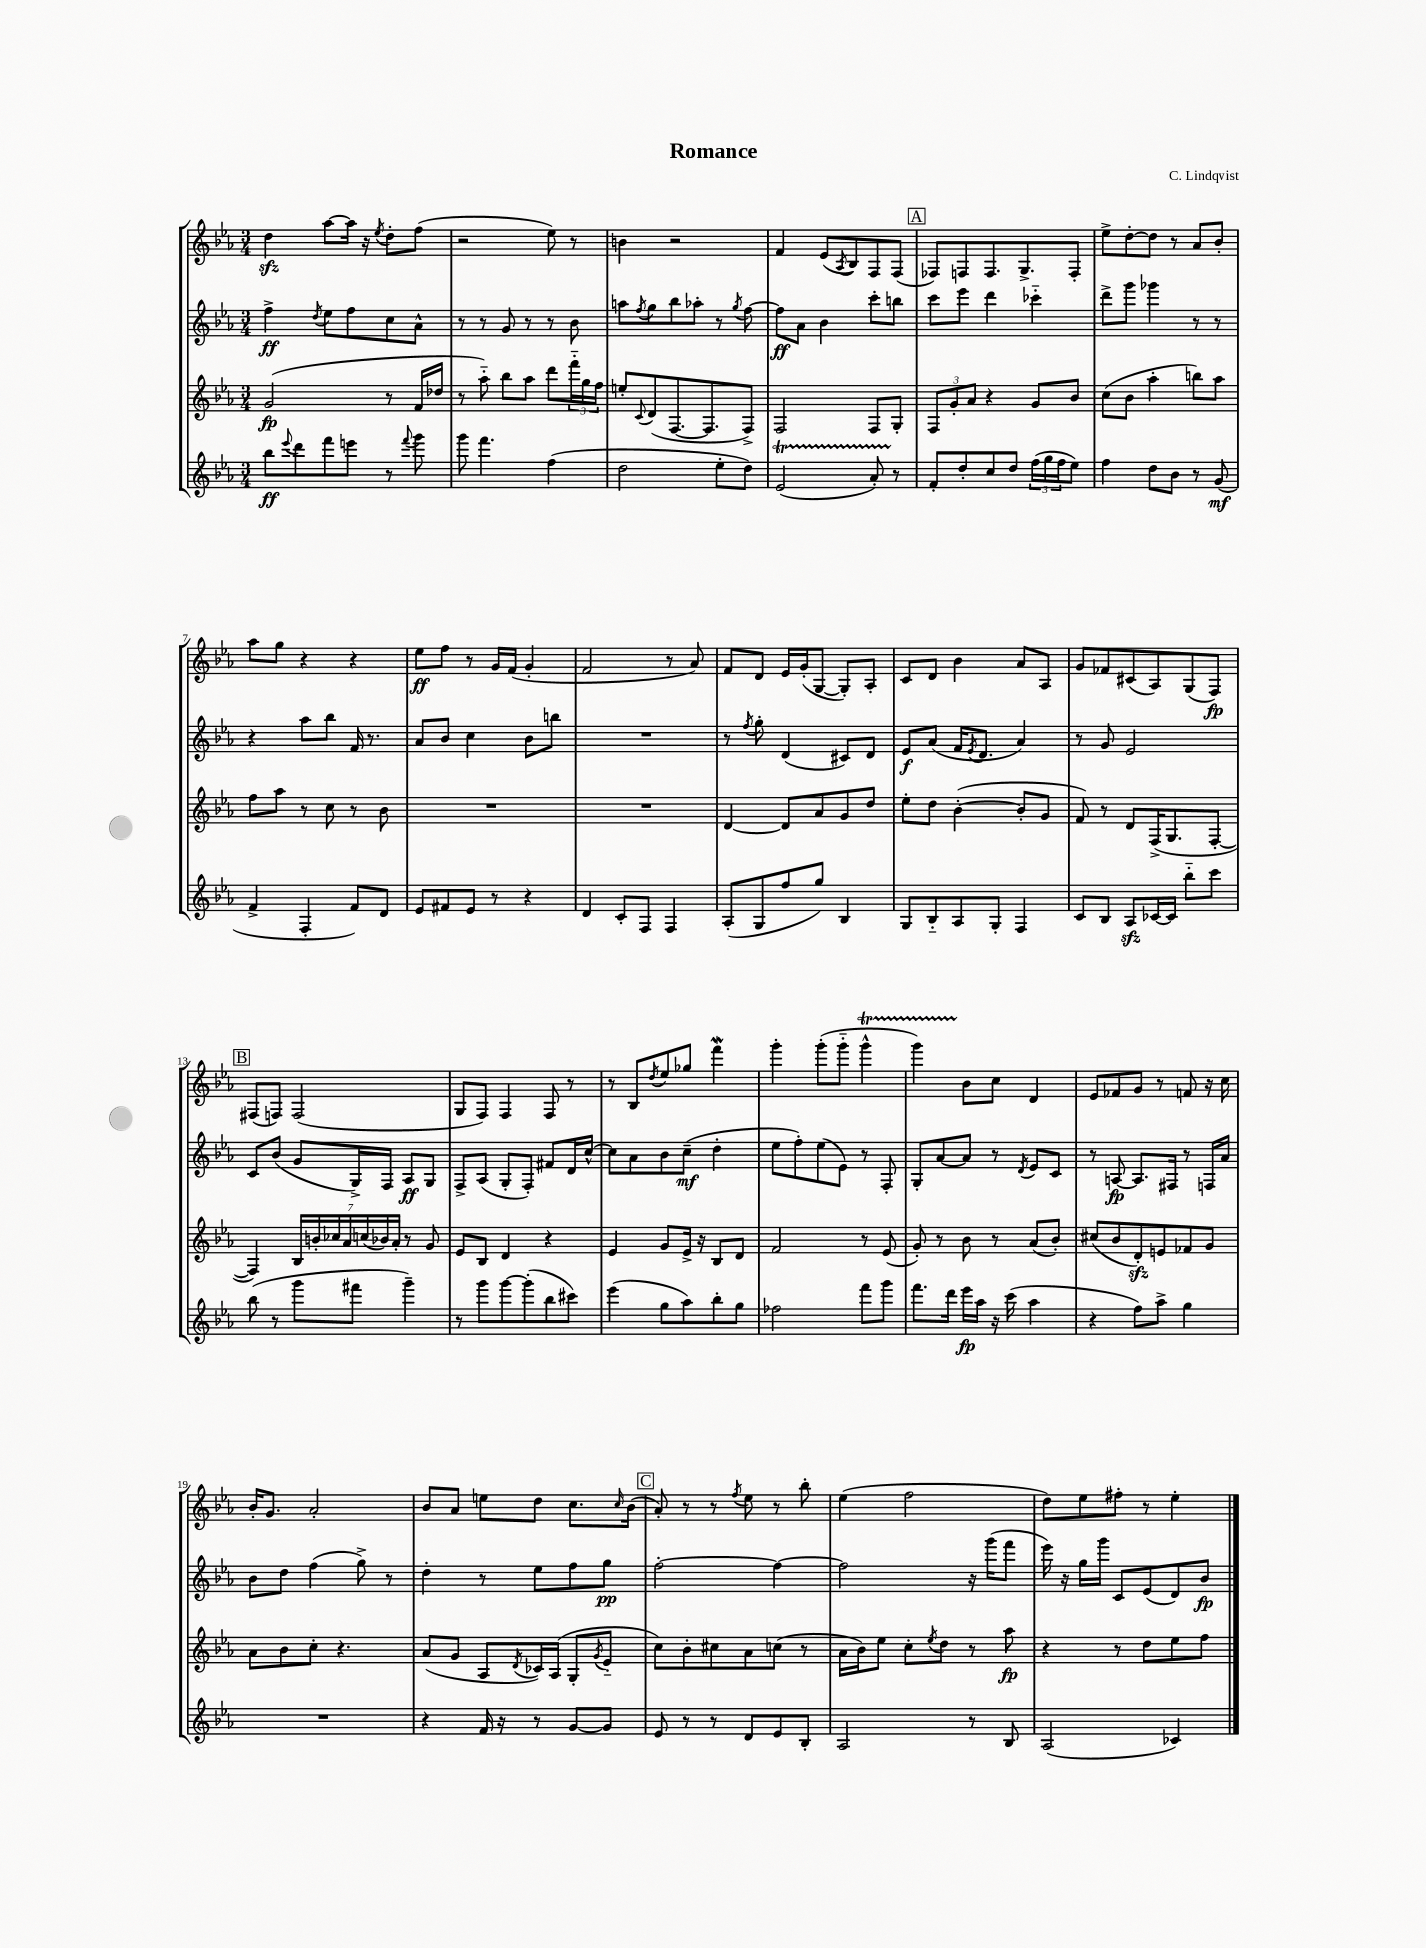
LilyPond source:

\header { title = "Romance" composer = "C. Lindqvist" }
<<
\new StaffGroup <<
\new Staff = "s0" {
    \clef treble \key ees \major \numericTimeSignature \time 3/4
    d''4\sfz aes''8~ aes''16 r16 \acciaccatura { ees''8 } d''8-. f''8( |
    r2 ees''8) r8 |
    b'4 r2 |
    f'4 ees'8( \acciaccatura { aes8 } bes8) f8 f8( |
    \mark \markup { \box "A" } fes8) f8 f8. g8.-> f8-. |
    ees''8-> d''8~-. d''8 r8 aes'8 bes'8-. |
    aes''8 g''8 r4 r4 |
    ees''8\ff f''8 r8 g'16 f'16( g'4-. |
    f'2 r8 aes'8) |
    f'8 d'8 ees'16 g'16-.( g8~ g8-.) aes8-. |
    c'8 d'8 bes'4 aes'8 aes8 |
    g'8 fes'8 cis'8( aes8) g8( f8\fp) |
    \mark \markup { \box "B" } fis8( f8) f2( |
    g8 f8) f4 f8 r8 |
    r8 bes8 \acciaccatura { d''8 } ees''8 ges''8 f'''4\mordent |
    g'''4-. g'''8-.( g'''8-_ g'''4-^\startTrillSpan |
    g'''4) bes'8\stopTrillSpan c''8 d'4 |
    ees'8 fes'8 g'8 r8 f'8 r16 c''16 |
    bes'16-. g'8. aes'2-. |
    bes'8 aes'8 e''8 d''8 c''8. \grace { c''16 } bes'16( |
    \mark \markup { \box "C" } aes'8-.) r8 r8 \acciaccatura { f''8 } ees''8 r8 bes''8-. |
    ees''4( f''2 |
    d''8) ees''8 fis''8-. r8 ees''4-. \bar "|." |
}
\new Staff = "s1" {
    \clef treble \key ees \major \numericTimeSignature \time 3/4
    f''4->\ff \acciaccatura { d''8 } ees''8 f''8 c''8 aes'8-^ |
    r8 r8 g'8 r8 r8 bes'8 |
    a''8 \acciaccatura { f''8 } g''8 bes''8 aes''8-. r8 \acciaccatura { g''8 } f''8~ |
    f''8\ff aes'8 bes'4 c'''8-. b''8 |
    \mark \markup { \box "A" } c'''8 ees'''8 d'''4 ces'''4-_ |
    d'''8-> g'''8 ges'''4 r8 r8 |
    r4 aes''8 bes''8 f'16 r8. |
    aes'8 bes'8 c''4 bes'8 b''8 |
    R2. |
    r8 \acciaccatura { f''8 } g''8-. d'4( cis'8) d'8 |
    ees'8\f aes'8( f'16 \acciaccatura { ees'8 } d'8. aes'4) |
    r8 g'8 ees'2 |
    \mark \markup { \box "B" } c'8 bes'8( g'8 g16->) f16 aes8\ff g8 |
    f8-> aes8( g8-. f8-.) fis'8 d'16 c''16~-^ |
    c''8 aes'8 bes'8 c''8--\mf( d''4-. |
    ees''8 f''8-.) ees''8( ees'8) r8 f8-. |
    g8-. aes'8~ aes'8 r8 \acciaccatura { d'8 } ees'8 c'8 |
    r8 a8~\fp a8. fis16 r8 f16 aes'16 |
    bes'8 d''8 f''4( g''8->) r8 |
    d''4-. r8 ees''8 f''8 g''8\pp |
    \mark \markup { \box "C" } f''2~-. f''4~ |
    f''2 r16 g'''16( f'''8 |
    ees'''16) r16 g''16 g'''16 c'8 ees'8( d'8) bes'8\fp \bar "|." |
}
\new Staff = "s2" {
    \clef treble \key ees \major \numericTimeSignature \time 3/4
    g'2\fp( r8 f'16 des''16 |
    r8 aes''8-_) bes''8 aes''8 d'''8 \tuplet 3/2 { f'''16-_ g''16 f''16 } |
    e''8-. \appoggiatura { c'8 } d'8( f8.~ f8. f8->) |
    f2 f8 g8-. |
    \mark \markup { \box "A" } \tuplet 3/2 { f8 g'8-. aes'8 } r4 g'8 bes'8 |
    c''8( bes'8 aes''4-. b''8) aes''8 |
    f''8 aes''8 r8 c''8 r8 bes'8 |
    R2. |
    R2. |
    d'4~ d'8 aes'8 g'8 d''8 |
    ees''8-. d''8 bes'4~-.( bes'8-. g'8 |
    f'8) r8 d'8 f16->( g8. f8~-. |
    \mark \markup { \box "B" } f4) \tuplet 7/4 { bes16 b'16-. ces''16 aes'16 c''16( bes'16) aes'16-. } r8 g'8 |
    ees'8 bes8 d'4 r4 |
    ees'4 g'8 ees'16-> r16 bes8 d'8 |
    f'2 r8 ees'8( |
    g'8-.) r8 bes'8 r8 aes'8( bes'8-.) |
    cis''8( bes'8 d'8-.\sfz) e'8 fes'8 g'8 |
    aes'8 bes'8 c''8-. r4. |
    aes'8( g'8 aes8 \acciaccatura { d'8 } ces'16) aes16( g8-. \acciaccatura { g'8 } ees'8-_ |
    \mark \markup { \box "C" } c''8) bes'8-. cis''8 aes'8 c''8( r8 |
    aes'16 bes'16) ees''8 c''8-. \acciaccatura { ees''8 } d''8 r8 aes''8\fp |
    r4 r8 d''8 ees''8 f''8 \bar "|." |
}
\new Staff = "s3" {
    \clef treble \key ees \major \numericTimeSignature \time 3/4
    bes''8\ff \appoggiatura { ees'''8 } d'''8 f'''8 e'''8 r8 \appoggiatura { f'''8 } g'''8 |
    g'''8 f'''4. f''4( |
    d''2 ees''8-. d''8) |
    ees'2\startTrillSpan( aes'8-.) r8\stopTrillSpan |
    \mark \markup { \box "A" } f'8-. d''8-. c''8 d''8 \tuplet 3/2 { f''16( g''16 f''16 } ees''8) |
    f''4 d''8 bes'8 r8 g'8\mf( |
    f'4-> f4-. f'8) d'8 |
    ees'8 fis'8 ees'8 r8 r4 |
    d'4 c'8-. f8 f4 |
    aes8-.( g8 f''8 g''8) bes4 |
    g8 bes8-_ aes8 g8-. f4 |
    c'8 bes8 aes8\sfz ces'16~ ces'16 bes''8-_ c'''8 |
    \mark \markup { \box "B" } bes''8( r8 g'''8 fis'''8 g'''4--) |
    r8 g'''8 g'''8~ g'''8-.( bes''8 cis'''8) |
    ees'''4( g''8 aes''8) bes''8-. g''8 |
    fes''2 f'''8 g'''8 |
    f'''8. d'''16 ees'''16\fp aes''16 r16 c'''16( aes''4 |
    r4 f''8) aes''8-> g''4 |
    R2. |
    r4 f'16 r16 r8 g'8~ g'8 |
    \mark \markup { \box "C" } ees'8 r8 r8 d'8 ees'8 bes8-. |
    aes2 r8 bes8 |
    aes2( ces'4) \bar "|." |
}
>>
>>
